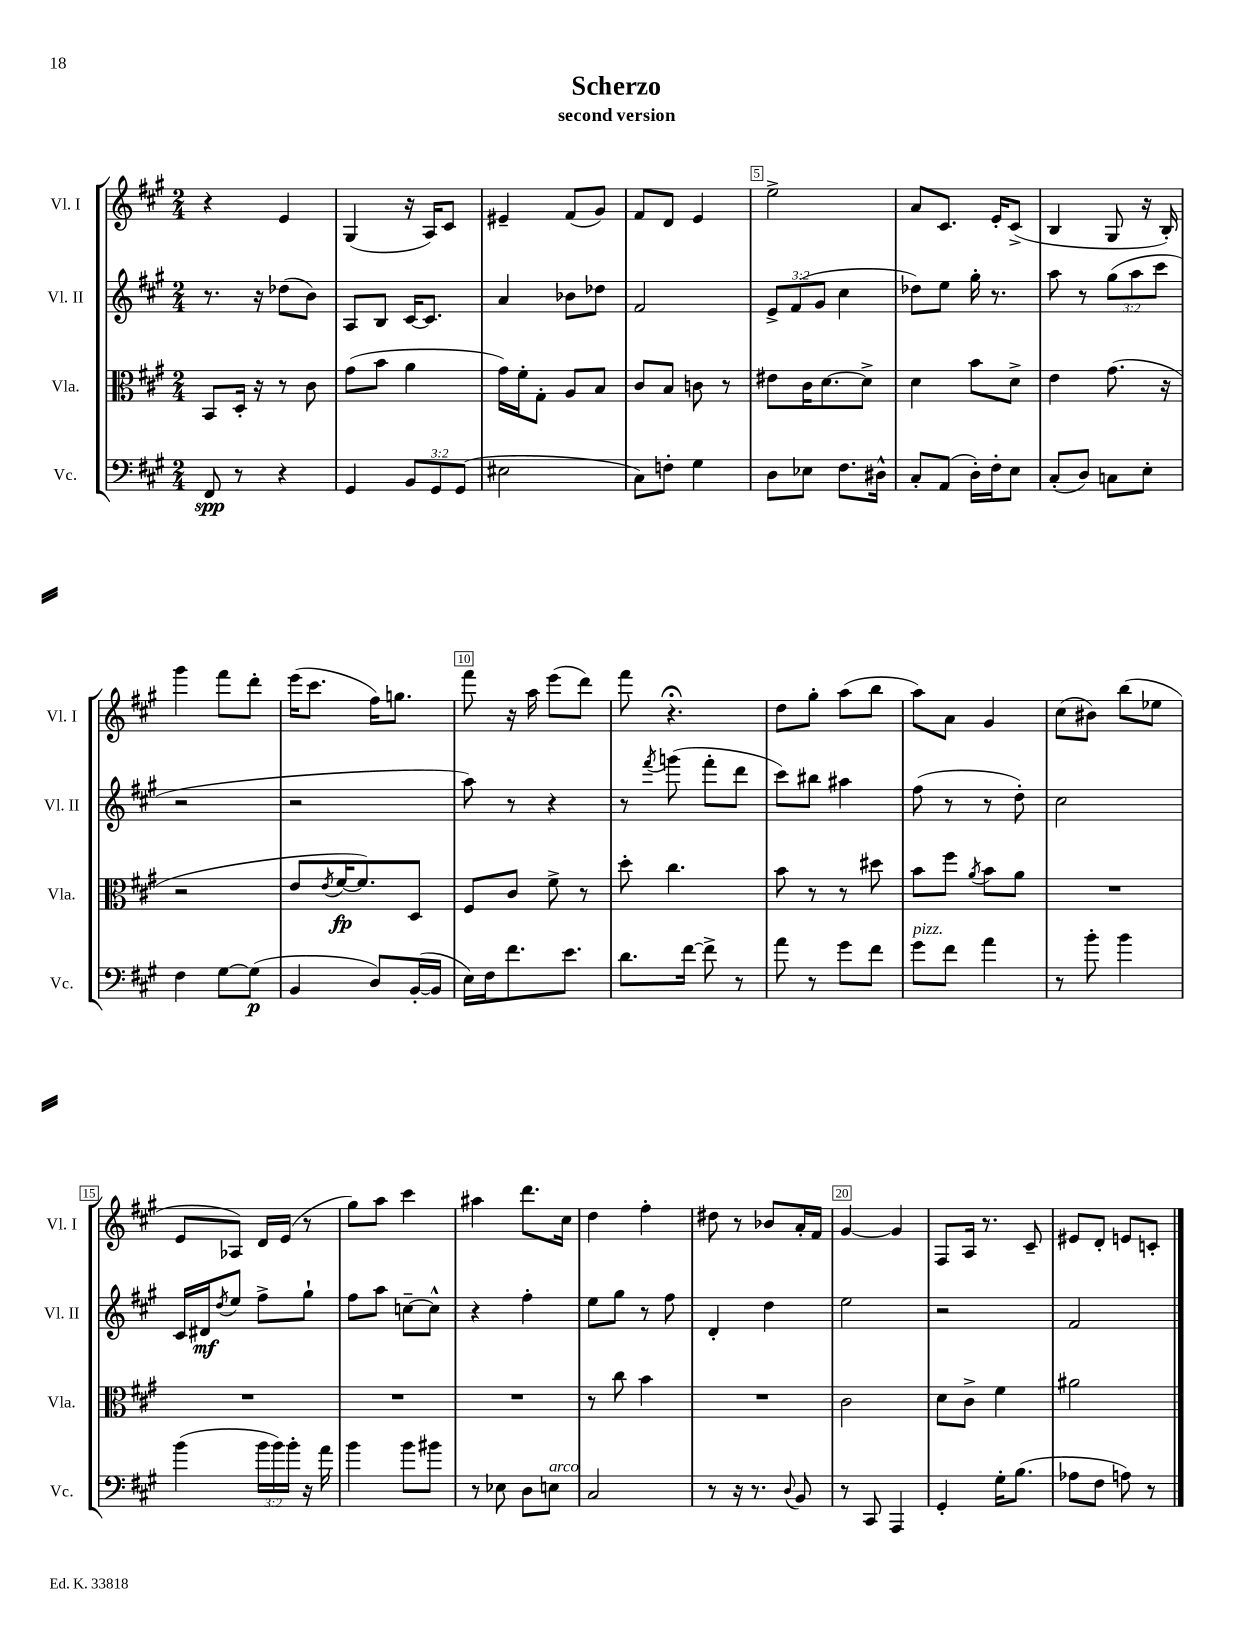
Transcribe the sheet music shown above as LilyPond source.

\header { title = "Scherzo" subtitle = "second version" }
<<
\new StaffGroup <<
\new Staff = "s0" \with { instrumentName = "Vl. I" shortInstrumentName = "Vl. I" } {
    \clef treble \key a \major \numericTimeSignature \time 2/4
    r4 e'4 |
    gis4( r16 a16) cis'8 |
    eis'4-- fis'8( gis'8) |
    fis'8 d'8 e'4 |
    e''2-> |
    a'8 cis'8. e'16-. cis'8->( |
    b4 gis8 r16 b16-.) |
    gis'''4 fis'''8 d'''8-. |
    e'''16( cis'''8. fis''16) g''8. |
    fis'''8 r16 a''16 e'''8( d'''8) |
    fis'''8 r4.\fermata |
    d''8 gis''8-. a''8( b''8 |
    a''8) a'8 gis'4 |
    cis''8( bis'8) b''8( ees''8 |
    e'8 aes8) d'16 e'16( r8 |
    gis''8) a''8 cis'''4 |
    ais''4 d'''8. cis''16 |
    d''4 fis''4-. |
    dis''8 r8 bes'8 a'16-. fis'16 |
    gis'4~ gis'4 |
    fis8 a16 r8. cis'8-- |
    eis'8 d'8-. e'8 c'8-. \bar "|." |
}
\new Staff = "s1" \with { instrumentName = "Vl. II" shortInstrumentName = "Vl. II" } {
    \clef treble \key a \major \numericTimeSignature \time 2/4 \override Staff.TupletNumber.text = #tuplet-number::calc-fraction-text
    r8. r16 des''8( b'8) |
    a8 b8 cis'16~ cis'8. |
    a'4 bes'8 des''8 |
    fis'2 |
    \tuplet 3/2 { e'8-> fis'8( gis'8 } cis''4 |
    des''8) e''8 gis''16-. r8. |
    a''8 r8 \tuplet 3/2 { gis''8( a''8 cis'''8 } |
    r2 |
    r2 |
    a''8) r8 r4 |
    r8 \acciaccatura { fis'''8 } g'''8( fis'''8-. d'''8 |
    cis'''8) bis''8 ais''4 |
    fis''8( r8 r8 d''8-.) |
    cis''2 |
    cis'16 dis'16\mf \acciaccatura { d''8 } e''8 fis''8-> gis''8-! |
    fis''8 a''8 c''8~-- c''8-^ |
    r4 fis''4-. |
    e''8 gis''8 r8 fis''8 |
    d'4-. d''4 |
    e''2 |
    r2 |
    fis'2 \bar "|." |
}
\new Staff = "s2" \with { instrumentName = "Vla." shortInstrumentName = "Vla." } {
    \clef alto \key a \major \numericTimeSignature \time 2/4
    b,8 d16-. r16 r8 cis'8 |
    gis'8( b'8 a'4 |
    gis'16) fis'16-. gis8-. a8 b8 |
    cis'8 b8 c'8 r8 |
    eis'8 cis'16 d'8.~ d'8-> |
    d'4 b'8 d'8-> |
    e'4 gis'8.( r16 |
    r2 |
    e'8 \acciaccatura { e'8 } fis'16~\fp fis'8.) d8 |
    fis8 cis'8 fis'8-> r8 |
    d''8-. cis''4. |
    b'8 r8 r8 dis''8 |
    b'8 fis''8 \acciaccatura { a'8 } b'8 a'8 |
    R2 |
    R2 |
    R2 |
    R2 |
    r8 cis''8 b'4 |
    R2 |
    cis'2 |
    d'8 cis'8-> fis'4 |
    ais'2 \bar "|." |
}
\new Staff = "s3" \with { instrumentName = "Vc." shortInstrumentName = "Vc." } {
    \clef bass \key a \major \numericTimeSignature \time 2/4 \override Staff.TupletNumber.text = #tuplet-number::calc-fraction-text
    fis,8\spp r8 r4 |
    gis,4 \tuplet 3/2 { b,8 gis,8 gis,8( } |
    eis2 |
    cis8) f8-. gis4 |
    d8 ees8 fis8. dis16-^ |
    cis8-. a,8( d16-.) fis16-. e8 |
    cis8-.( d8) c8 e8-. |
    fis4 gis8~ gis8\p( |
    b,4 d8) b,16~-.( b,16 |
    e16) fis16 fis'8. e'8. |
    d'8. fis'16~ fis'8-> r8 |
    a'8 r8 gis'8 fis'8 |
    gis'8^\markup { \italic "pizz." } fis'8 a'4 |
    r8 b'8-. b'4 |
    b'4( \tuplet 3/2 { b'16 b'16) b'16-. } r16 a'16 |
    b'4 b'8 bis'8 |
    r8 ees8 d8 e8^\markup { \italic "arco" } |
    cis2 |
    r8 r16 r8. \appoggiatura { d8 } b,8 |
    r8 cis,8 a,,4 |
    gis,4-. gis16-. b8.( |
    aes8 fis8 a8) r8 \bar "|." |
}
>>
>>
\layout { \context { \Score \override BarNumber.break-visibility = ##(#f #t #t) barNumberVisibility = #(every-nth-bar-number-visible 5) \override BarNumber.stencil = #(make-stencil-boxer 0.1 0.3 ly:text-interface::print) } }
